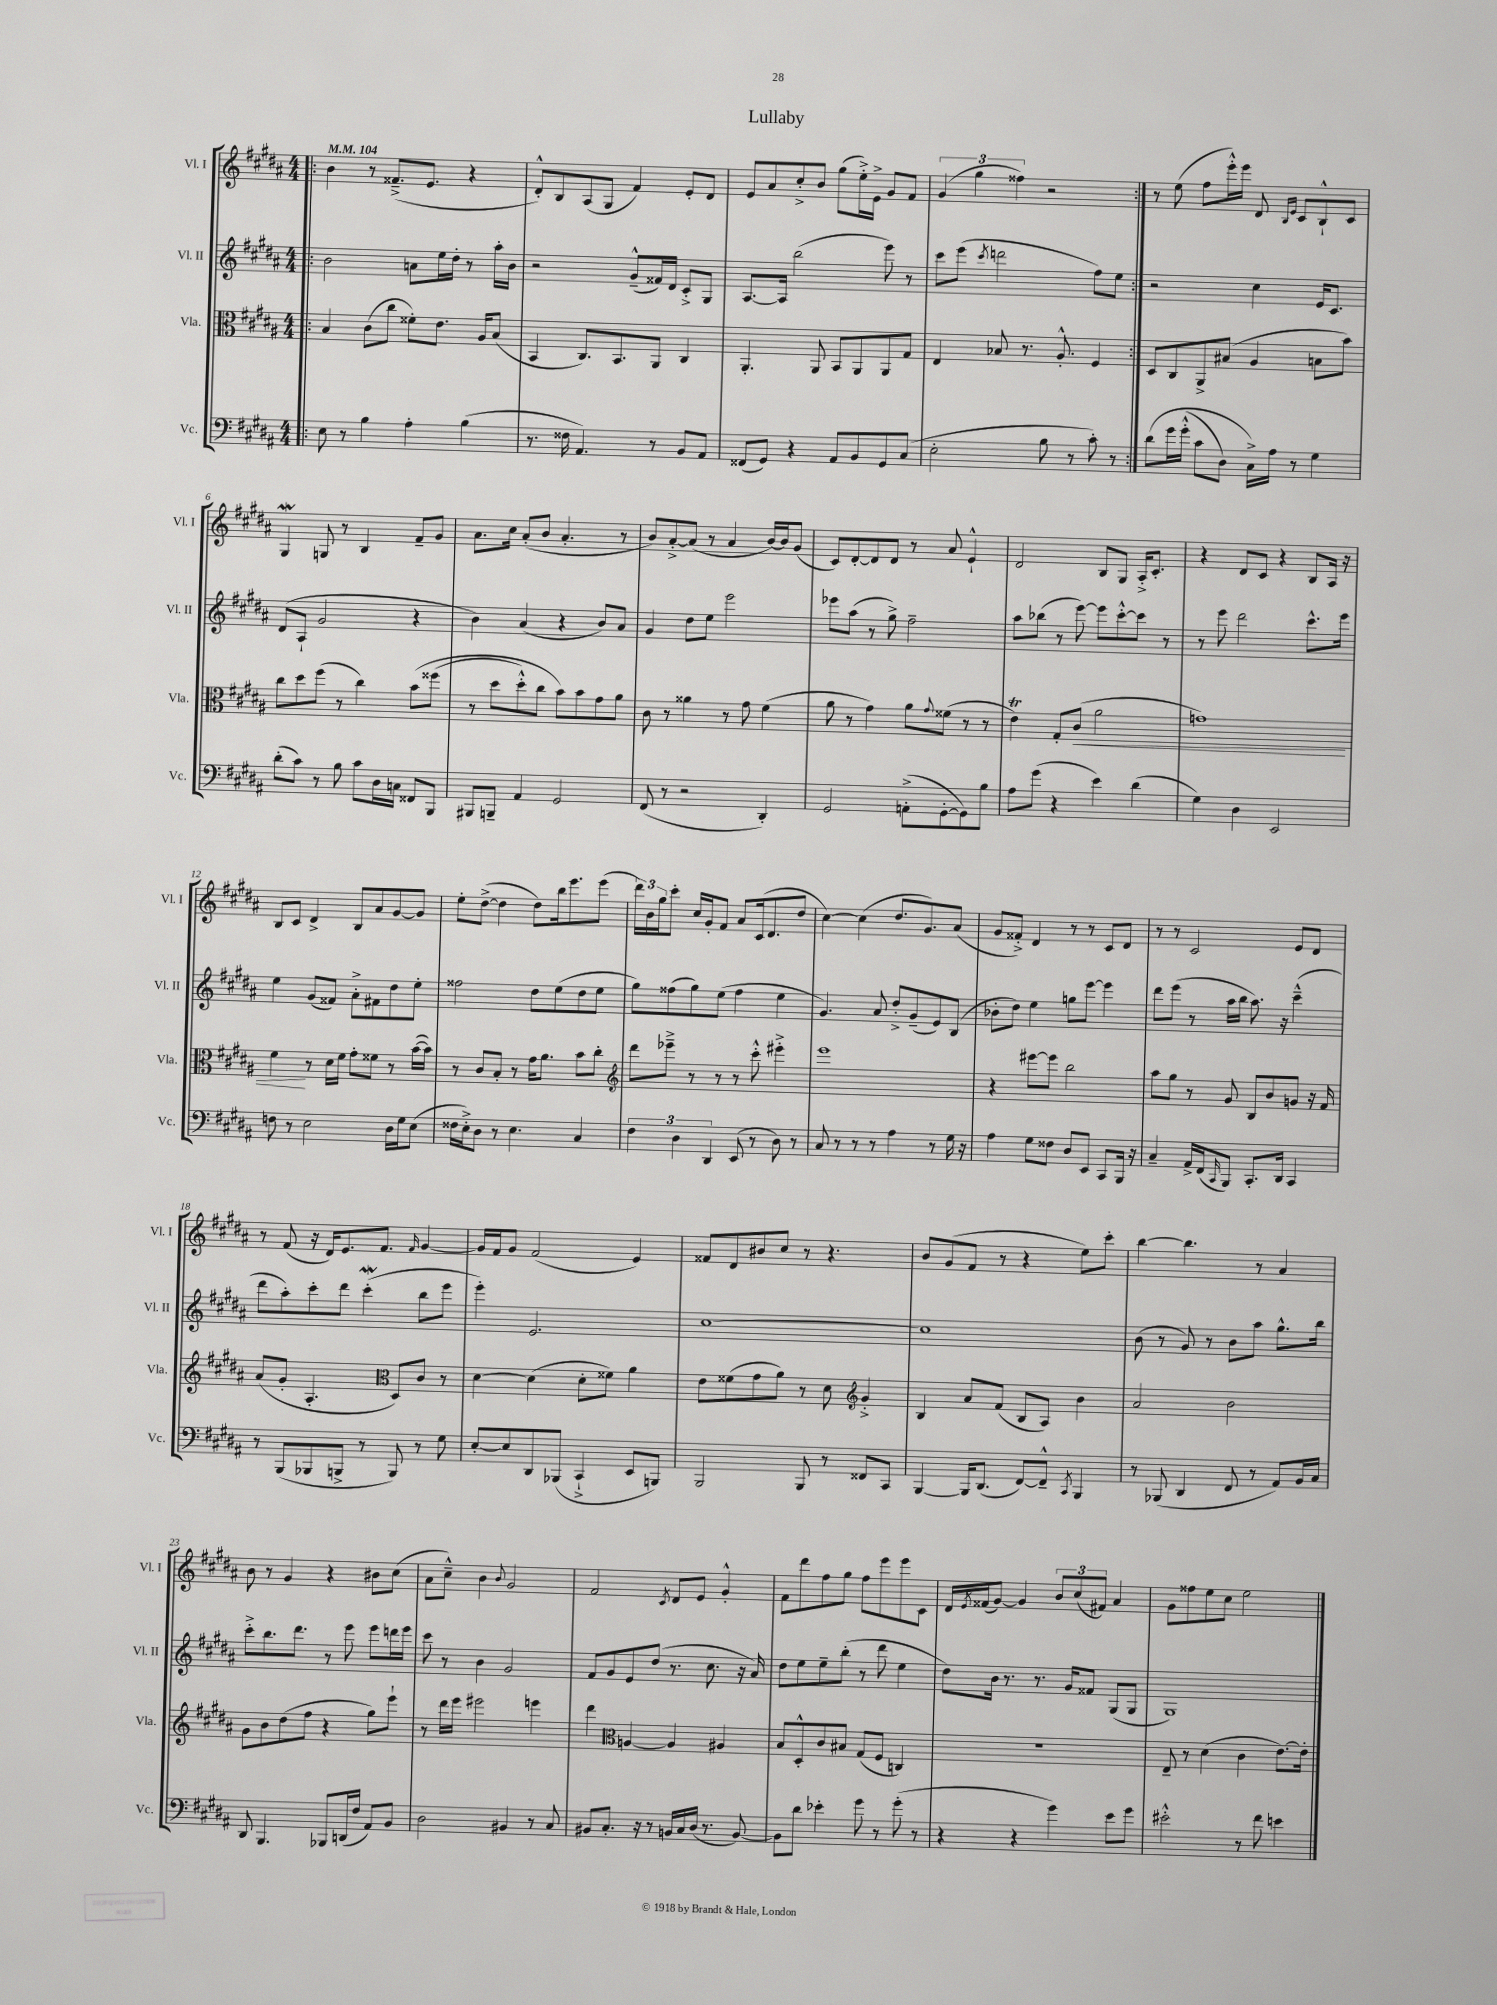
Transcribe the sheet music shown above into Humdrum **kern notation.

**kern	**kern	**dynam	**kern	**kern
*part4	*part3	*part3	*part2	*part1
*staff4	*staff3	*staff3	*staff2	*staff1
*I"Vc.	*I"Vla.	*	*I"Vl. II	*I"Vl. I
*I'Vc.	*I'Vla.	*	*I'Vl. II	*I'Vl. I
*clefF4	*clefC3	*	*clefG2	*clefG2
*k[f#c#g#d#a#]	*k[f#c#g#d#a#]	*	*k[f#c#g#d#a#]	*k[f#c#g#d#a#]
*M4/4	*M4/4	*	*M4/4	*M4/4
*MM104	*MM104	*	*MM104	*MM104
=1!|:	=1!|:	=1!|:	=1!|:	=1!|:
8E\	4B/	.	2b\	4b\
8r	.	.	.	.
4B\	(8c#\L	.	.	8r
.	8cc#\J	.	.	(8.f##X~^/L
4A#'\	8f##X'\L)	.	8an\L	.
.	.	.	.	8.e/J
.	8.e\J	.	16ee\L	.
.	.	.	16dd#'\JJ	.
(4B\	.	.	8r	4r
.	16A#/KL	.	.	.
.	(8B/J	.	16aa#'\LL	.
.	.	.	16b\JJ	.
=2	=2	=2	=2	=2
8.r	4BB/	.	2r	8d#'^^/L)
.	.	.	.	8B/
16F##X\	.	.	.	.
4.AA#/)	8.C#/L)	.	.	(8A#/
.	.	.	.	8G#/J
.	8.BB/	.	.	.
.	.	.	(8g#~^^/L	4f#/)
8r	8AA#/J	.	16f##X/L)	.
.	.	.	16d#/JJ	.
8BB/L	4C#/	.	8c#'^/L	8e'/L
8AA#/J	.	.	8G#/J	8d#/J
=3	=3	=3	=3	=3
(8FF##X/L	4.AA#'/	.	[8.A#/L	8e/L
8GG#/J)	.	.	.	8a#/
.	.	.	16A#/Jk]	.
4r	.	.	(2bb\	8cc#'^/
.	8AA#/	.	.	8b/J
8AA#/L	8BB/L	.	.	(8gg#\L
8BB/	8AA#/	.	.	16ee'^\L)
.	.	.	.	16e^\JJ
8GG#/	8AA#/	.	8eee\)	8g#/L
(8C#/J	8G#/J	.	8r	8f#/J
=4	=4	=4	=4	=4
2E'\	4E/	.	8ccc#\L	(6g#/
.	.	.	(8eee\J	.
.	.	.	.	6gg#\
.	.	.	8qccc#/	.
.	8B-X/	.	2dddn\	.
.	.	.	.	6ff##X\)
.	8.r	.	.	.
8B\	.	.	.	2r
.	8.A#'^^/	.	.	.
8r	.	.	.	.
8c#'\)	4F#/	.	8ff#\L)	.
8r	.	.	8ee\J	.
=5:|!	=5:|!	=5:|!	=5:|!	=5:|!
(8d#\L	8D#/L	.	2r	8r
16g#\L	8C#/	.	.	(8ee\
(16g#'^^\JJ	.	.	.	.
8c#\L	8AA#^/	.	.	8ff#\L
8D#\J)	(8B#X/J	.	.	16eee'^^\L)
.	.	.	.	16eee\JJ
16C#^\LL)	4A#/	.	4cc#\	8d#/
16A#\JJ	.	.	.	.
.	.	.	.	16qqB/LL
.	.	.	.	16qqe/JJ
8r	.	.	.	8c#/L
4G#\	8Bn\L	.	16e/KL	8B`^^/
.	.	.	8.c#/J	.
.	8b\J)	.	.	8c#/J
!!LO:LB:g=z
=6	=6	=6	=6	=6
(8d#'\L	8cc#\L	.	(8d#/L	4G#W/
8c#\J)	8dd#\	.	8A#`/J	.
8r	(8ff#\J	.	2g#/	8Gn/
8B\	8r	.	.	8r
8c#\L	4cc#\)	.	.	4B/
16D#\L	.	.	.	.
16Cn\JJ	.	.	.	.
8FF##X/L	(8b\L	.	4r	8f#~/L
8BBB/J	(8ff##X\J	.	.	8g#/J
=7	=7	=7	=7	=7
8BBB#X/L	8r	.	4b\)	8.a#\L
8BBBn~/J	8dd#\L	.	.	.
.	.	.	.	16cc#\Jk
4AA#/	8dd#'^^\)	.	(4a#/	(8a#'/L
.	8cc#\J	.	.	8b/J
2GG#/	8b\L)	.	4r	4.a#'/
.	8b\	.	.	.
.	8g#\	.	8b/L)	.
.	8a#\J	.	8a#/J	8r
=8	=8	=8	=8	=8
(8FF#/	8c#\	.	4g#/	8b/L)
8r	8r	.	.	[8a#'^/
2r	4a##X\	.	8dd#\L	(8a#/J]
.	.	.	8ee\J	8r
.	8r	.	2eee\	4a#/
.	8g#\	.	.	.
4DD#'/)	(4f#\	.	.	[16b/LL)
.	.	.	.	16b/J]
.	.	.	.	(8g#/J
=9	=9	=9	=9	=9
2GG#/	8a#\	.	8eee-X\L	8c#/L)
.	8r	.	(8aa#\J	[8d#'/
.	4g#\)	.	8r	8d#/]
.	.	.	8gg#^\)	8d#/J
(8AAn'^\L	8a#\L	.	2ff#~\	8r
.	8qqg#/	.	.	.
[8GG#'\	(8f##X\J	.	.	8a#/
8GG#\])	8r	.	.	4e`^^/
8B\J	8r	.	.	.
=10	=10	=10	=10	=10
8A#\L	4eT\)	.	8aa#\L	2d#/
(8g#\J	.	.	(8bb-X\J	.
4r	8G#'/L	.	8r	.
!	!	!LO:HP:b	!	!
.	(8c#/J	<	[8eee\)	.
4e\)	2a#\	.	8eee\L]	8B/L
.	.	.	[8ccc#'^^\	8G#/J
(4d#\	.	.	8ccc#\J]	16A#'^/KL
.	.	.	.	8.c#'/J
.	.	.	8r	.
=11	=11	=11	=11	=11
4G#\)	1gn)	.	8r	4r
.	.	.	8eee\	.
4D#\	.	.	2ddd#\	8d#/L
.	.	.	.	8c#/J
2EE/	.	.	.	4r
.	.	.	8.ccc#^^\L	8B/L
.	.	.	.	16A#/Jk
.	.	.	16eee\Jk	16r
!!LO:LB:g=z
=12	=12	=12	=12	=12
8Fn\	4f#\	.	4ee\	8B/L
8r	.	.	.	8c#/J
2E\	8r	[	(8g#/L	4d#^/
.	16d#\LL	.	8f##X/J)	.
.	16f#\JJ	.	.	.
.	8g#'\L	.	8a#'^\L	8B/L
.	8f##X\J	.	8f#X\	8a#/
16D#\LL	8r	.	8dd#\	[8g#/
16G#\J	.	.	.	.
(8E\J	([16b\LL	.	8ee'\J	8g#/J]
.	16b\JJ])	.	.	.
=13	=13	=13	=13	=13
16F##X\LL	8r	.	2ff##X\	8ee'\L
16E'^\J)	.	.	.	.
8D#\J	8c#/L	.	.	([8dd#^\J
8r	8B'/J	.	.	4dd#\]
4.E\	8r	.	.	.
.	16g#\KL	.	8dd#\L	8dd#\L)
.	8.a#\J	.	.	.
.	.	.	(8ee\	16bb\k
.	.	.	.	8.eee\
4C#/	8b\L	.	8dd#\	.
.	8cc#'\J	.	8ee\J	(8eee\J
=14	=14	=14	=14	=14
*	*clefG2	*	*	*
6F#\	8ddd#\L	.	8gg#\L)	24ddd#\LL)
.	.	.	.	24b\
.	.	.	.	24gg#\J
.	8eee-X~^\J	.	(8ff##X\	8ccc#'\J
6D#\	.	.	.	.
.	8r	.	8gg#\)	16cc#/LL
.	.	.	.	16g#'/J
6DD#/	.	.	.	.
.	8r	.	(8ee\J	8f#/J
(8EE/	8r	.	4ff##\	8a#/L
8r	8ccc#'^^\	.	.	(16c#/k
.	.	.	.	8.d#/
8D#\)	4eee#X'^\	.	4ee\	.
8r	.	.	.	8dd#/J
=15	=15	=15	=15	=15
8C#/	1eee	.	4.g#/)	[4cc#\)
8r	.	.	.	.
8r	.	.	.	(4cc#\]
8r	.	.	8a#/	.
4A#\	.	.	8dd#'^/L	8.dd#/L
.	.	.	(8g#~/	.
.	.	.	.	8.g#/)
8r	.	.	8e/)	.
16G#\	.	.	(8B/J	(8a#/J
16r	.	.	.	.
=16	=16	=16	=16	=16
4A#\	4r	.	8b-X'\L	8g#/L
.	.	.	8dd#\J)	8f##X'^/J)
8G#\L	[8eee#X\L	.	4ee\	4d#/
8F##X\J	8eee#\J]	.	.	.
8D#/L	2bb\	.	8ggn\L	8r
8EE/J	.	.	[8eee\J	8r
8CC#/L	.	.	4eee\]	8c#/L
16BBB/Jk	.	.	.	8d#/J
16r	.	.	.	.
=17	=17	=17	=17	=17
4C#~/	8aa#\L	.	8ddd#\L	8r
.	8gg#\J	.	(8eee\J	8r
16AA#^/LL	8r	.	8r	2c#/
(16FF#/J	.	.	.	.
16qqCC#/	.	.	.	.
8BBB/J)	8g#/	.	16aa#\LL	.
.	.	.	16bb\JJ	.
8.CC#'/L	8B/L	.	8.aa#\)	.
.	8b/	.	.	.
16DD#/Jk	.	.	16r	.
4CC#/	8gn/J	.	(4ccc#~^^\	8e/L
.	16r	.	.	8d#/J
.	16f#/	.	.	.
!!LO:LB:g=z
=18	=18	=18	=18	=18
8r	(8a#/L	.	8ddd#\L	8r
(8BBB/L	8g#'/J	.	8aa#'\)	(8f#/
8BBB-X/	4.A#'/	.	8ccc#'\	16r
.	.	.	.	16d#/KL)
8BBBn^/J	.	.	8ddd#\J	8.e/
8r	.	.	(4ccc#W'\	.
.	.	.	.	8.f#/J
*	*clefC3	*	*	*
8BBB/)	8D#/L)	.	.	.
.	.	.	.	16qqf#/
8r	8c#/J	.	8bb\L	[4g#/
8G#\	8r	.	8eee\J	.
=19	=19	=19	=19	=19
[8E'/L	[4d#\	.	4eee'\)	16g#/LL]
.	.	.	.	16f#/J
8E/]	.	.	.	8g#/J
8DD#/	(4d#\]	.	2.e/	(2f#/
(8BBB-X/J	.	.	.	.
4CC#`^/	8d#'\L	.	.	.
.	8f##X\J)	.	.	.
8EE/L	4a#\	.	.	4e/)
8BBBn/J)	.	.	.	.
=20	=20	=20	=20	=20
2BBB/	8e\L	.	[1cc#	8f##X/L
.	(8f##X\	.	.	8d#/
.	8g#\	.	.	8b#X/
.	8a#\J)	.	.	8cc#/J
8BBB/	8r	.	.	8r
8r	8d#\	.	.	4.r
*	*clefG2	*	*	*
8FF##X/L	4g#'^/	.	.	.
8CC#/J	.	.	.	.
=21	=21	=21	=21	=21
[4BBB/	4B/	.	1cc#]	8b/L
.	.	.	.	(8g#/
16BBB/KL]	8a#/L	.	.	8f#/J
(8.DD#/J	.	.	.	.
.	(8f#/J	.	.	8r
[8FF#/L)	8B/L	.	.	4r
8FF#~^^/J]	8A#/J)	.	.	.
8qCC#/	.	.	.	.
4BBB/	4b\	.	.	8ee\L)
.	.	.	.	8ccc#'\J
=22	=22	=22	=22	=22
8r	2a#/	.	(8b\	[4bb\
(8BBB-X/	.	.	8r	.
4DD#/	.	.	8g#/)	4.bb\]
.	.	.	8r	.
8FF#/	2b\	.	8b\L	.
8r	.	.	8aa#\J	8r
8AA#/L)	.	.	8.gg#^^\L	4a#/
16BB/L	.	.	.	.
16C#/JJ	.	.	16bb\Jk	.
!!LO:LB:g=z
=23	=23	=23	=23	=23
8DD#/	8g#\L	.	8ccc#'^\L	8b\
4.BBB/	8b\	.	8.bb\	8r
.	(8dd#\	.	.	4g#/
.	.	.	8.ddd#\J	.
.	8ff#\J	.	.	.
8BBB-X/L	4r	.	8r	4r
(16DDn/L	.	.	8eee\	.
16F#/JJ	.	.	.	.
8AA#/L)	8gg#\L)	.	8eee\L	8b#X\L
8BB/J	8eee`\J	.	16dddn\L	(8cc#\J
.	.	.	16eee\JJ	.
=24	=24	=24	=24	=24
2D#\	8r	.	8ccc#\	8a#\L
.	16ddd#\LL	.	8r	8cc#~^^\J)
.	16eee\JJ	.	.	.
.	2eee#X\	.	4b\	4b\
.	.	.	.	8qqb/
4BB#X/	.	.	2g#/	2g#/
8r	4eeen\	.	.	.
8C#/	.	.	.	.
=25	=25	=25	=25	=25
8BB#X/L	4ddd#\	.	8f#/L	2f#/
8.C#'/J	.	.	8g#/	.
*	*clefC3	*	*	*
.	[4An/	.	8e/	.
16r	.	.	.	.
8r	.	.	(8dd#/J	.
.	.	.	.	8qc#/
16BBn/LL	4A/]	.	8.r	8d#/L
16C#/	.	.	.	.
(16D#/JJ	.	.	.	8e/J
8.r	.	.	8.cc#\	.
.	4A#X/	.	.	4g#'^^/
[8BB/)	.	.	16r	.
.	.	.	16a#/)	.
=26	=26	=26	=26	=26
8BB\L]	8B/L	.	8dd#\L	8f#\L
8d#\J	8D#'^^/	.	8ee\	8ddd#\
4e-X'\	8c#/	.	8ee~\	8ff#\
.	8B#X/J	.	(8bb'\J	8gg#\J
8g#\	(8G#/L	.	8r	8ff#\L
8r	8F#/J	.	8ddd#\	8eee\
(8g#'\	4Cn/)	.	4ee\	8eee\
8r	.	.	.	8c#\J
=27	=27	=27	=27	=27
4r	1r	.	8dd#\L)	16d#/LL
.	.	.	.	8qe/
.	.	.	.	(16f##X/J
.	.	.	16b\Jk	[8g#/J)
.	.	.	8.r	.
4r	.	.	.	4g#/]
.	.	.	8.r	.
4g#\)	.	.	.	12b/L
.	.	.	16g#/KL	.
.	.	.	.	(12cc#/
.	.	.	8f##X/J	.
.	.	.	.	12f#X/J)
8e\L	.	.	(8G#/L	4a#/
8g#\J	.	.	8G#/J	.
=28	=28	=28	=28	=28
2e#X'^^\	8E~/	.	1G#)	8g#\L
.	8r	.	.	8ff##X\
.	(4d#\	.	.	8ee\
.	.	.	.	8cc#\J
8r	4c#\	.	.	2ee\
8f#\	.	.	.	.
4en\	[8.e\L)	.	.	.
.	16e'\Jk]	.	.	.
==	==	==	==	==
*-	*-	*-	*-	*-
